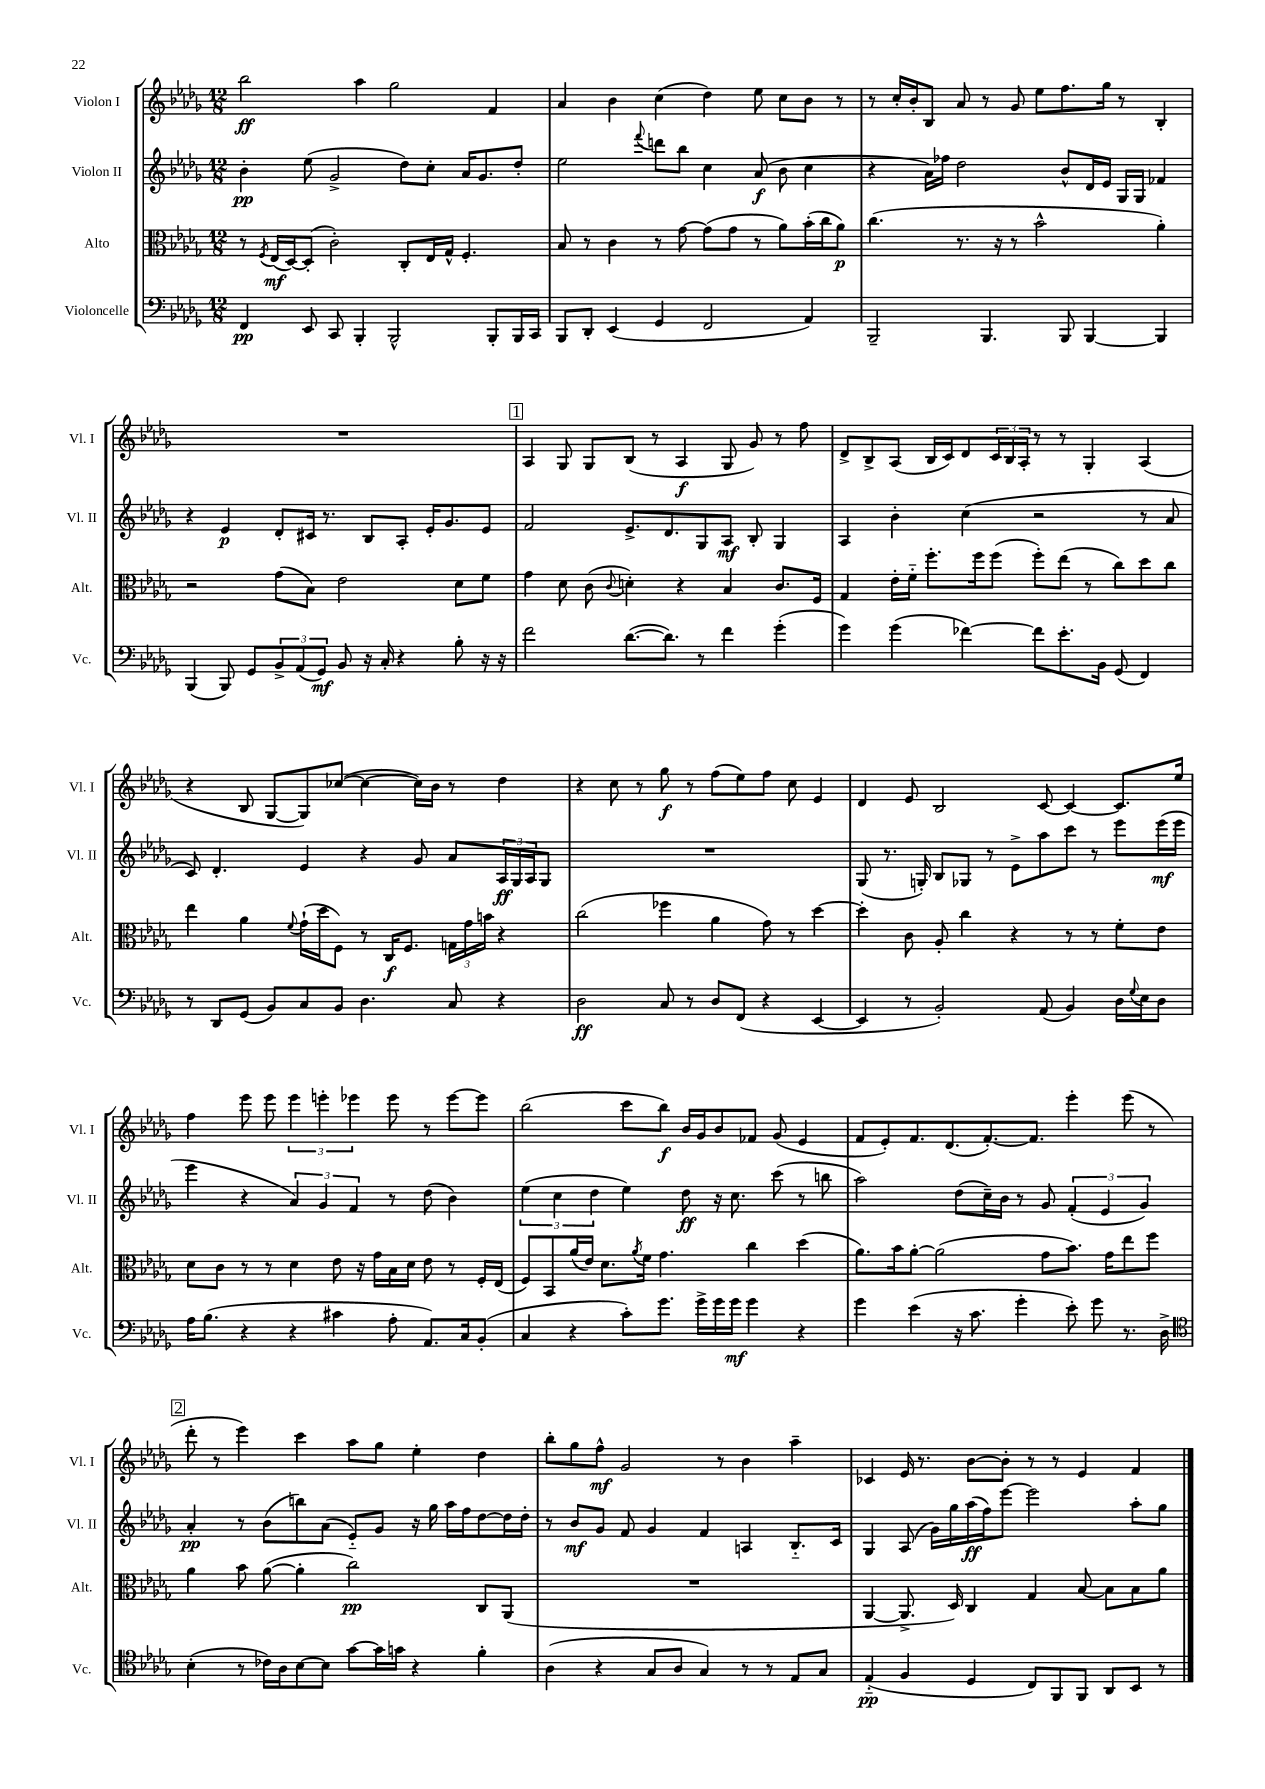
<<
\new StaffGroup <<
\new Staff = "s0" \with { instrumentName = "Violon I" shortInstrumentName = "Vl. I" } {
    \clef treble \key des \major \numericTimeSignature \time 12/8
    bes''2\ff aes''4 ges''2 f'4 |
    aes'4 bes'4 c''4( des''4) ees''8 c''8 bes'8 r8 |
    r8 c''16-. bes'16-. bes8 aes'8 r8 ges'8 ees''8 f''8. ges''16 r8 bes4-. |
    R1. |
    \mark \markup { \box "1" } aes4 ges8 ges8 bes8( r8 aes4\f ges8 ges'8) r8 f''8 |
    des'8-> bes8-> aes8( bes16 c'16) des'8 \tuplet 3/2 { c'16 bes16 aes16-. } r8 r8 ges4-. aes4( |
    r4 bes8 ges8~ ges8) ces''8~( ces''4~ ces''16) bes'16 r8 des''4 |
    r4 c''8 r8 ges''8\f r8 f''8( ees''8) f''8 c''8 ees'4 |
    des'4 ees'8 bes2 c'8~ c'4~ c'8. ees''16 |
    f''4 ees'''8 ees'''8 \tuplet 3/2 { ees'''4 e'''4-. ees'''4 } ees'''8 r8 ees'''8~ ees'''8 |
    bes''2( c'''8 bes''8\f) bes'16 ges'16 bes'8 fes'8 ges'8( ees'4 |
    f'8 ees'8-.) f'8. des'8.( f'8.~-.) f'8. ees'''4-. ees'''8( r8 |
    \mark \markup { \box "2" } des'''8-. r8 ees'''4) c'''4 aes''8 ges''8 ees''4-. des''4 |
    bes''8-. ges''8 f''8-^\mf ges'2 r8 bes'4 aes''4-- |
    ces'4 ees'16 r8. bes'8~ bes'8-. r8 r8 ees'4 f'4 \bar "|." |
}
\new Staff = "s1" \with { instrumentName = "Violon II" shortInstrumentName = "Vl. II" } {
    \clef treble \key des \major \numericTimeSignature \time 12/8
    bes'4-.\pp ees''8( ges'2-> des''8) c''8-. aes'16 ges'8. des''8-. |
    ees''2 \appoggiatura { f'''8 } d'''8 bes''8 c''4 aes'8\f( bes'8 c''4 |
    r4 aes'16) fes''16 des''2 bes'8-^ des'16 ees'16 ges16 ges16 fes'4 |
    r4 ees'4\p des'8-. cis'16 r8. bes8 aes8-. ees'16-. ges'8. ees'8 |
    \mark \markup { \box "1" } f'2 ees'8.-> des'8. ges8 aes8\mf bes8-. ges4 |
    aes4 bes'4-. c''4( r2 r8 aes'8 |
    c'8) des'4.-. ees'4 r4 ges'8 aes'8 \tuplet 3/2 { aes16\ff ges16 aes16 } ges8 |
    R1. |
    ges8( r8. g16-.) bes8 ges8 r8 ees'8-> aes''8 c'''8 r8 ees'''8 ees'''16\mf( ees'''16 |
    ees'''4 r4 \tuplet 3/2 { aes'4) ges'4 f'4 } r8 des''8( bes'4) |
    \tuplet 3/2 { ees''4( c''4 des''4 } ees''4) des''8\ff r16 c''8. c'''8( r8 b''8 |
    aes''2) des''8( c''16--) bes'16 r8 ges'8 \tuplet 3/2 { f'4-.( ees'4 ges'4) } |
    \mark \markup { \box "2" } aes'4-.\pp r8 bes'8( b''8) aes'8( ees'8-_) ges'8 r16 ges''16 aes''16 f''16 des''8~ des''16 des''16-. |
    r8 bes'8\mf ges'8 f'8 ges'4 f'4 a4 bes8.-_ c'16 |
    ges4 aes8( ges'16) ges''16 aes''16\ff( f''16) ees'''8~ ees'''2 aes''8-. ges''8 \bar "|." |
}
\new Staff = "s2" \with { instrumentName = "Alto" shortInstrumentName = "Alt." } {
    \clef alto \key des \major \numericTimeSignature \time 12/8
    r8 \acciaccatura { f8 } ees16\mf( des16~) des8-.( c'2-.) c8-. ees16 ges16-^ f4.-. |
    bes8 r8 c'4 r8 ges'8~ ges'8( ges'8 r8 aes'8) bes'16-.( c''16 aes'8\p) |
    c''4.( r8. r16 r8 bes'2-^ aes'4-.) |
    r2 ges'8( bes8) ees'2 des'8 f'8 |
    \mark \markup { \box "1" } ges'4 des'8 c'8( \appoggiatura { c'8 } d'4-.) r4 bes4 c'8. f16 |
    ges4 ees'16-. f'16-_ f''8.-. f''16 f''8( f''8-.) ees''8( r8 c''8) des''8 c''8 |
    ees''4 aes'4 \appoggiatura { f'8 } ges'16-!( des''16 f8) r8 c16\f f8. \tuplet 3/2 { g16 ges'16 b'16 } r4 |
    c''2( fes''4 aes'4 ges'8) r8 des''4~ |
    des''4-. c'8 aes8-. c''4 r4 r8 r8 f'8-. ees'8 |
    des'8 c'8 r8 r8 des'4 ees'8 r16 ges'16 bes16 des'16 ees'8 r8 f16-. ees16( |
    f8) bes,8 aes'16( ees'16) des'8. \acciaccatura { aes'8 } f'16 ges'4. c''4 des''4( |
    aes'8.) bes'16 aes'8~-. aes'2( ges'8 bes'8.) ges'16 ees''8 f''8 |
    \mark \markup { \box "2" } aes'4 bes'8 aes'8~( aes'4-. c''2\pp) c8 aes,8( |
    R1. |
    aes,4~ aes,8.-> des16) c4 ges4 bes8~ bes8 bes8 aes'8 \bar "|." |
}
\new Staff = "s3" \with { instrumentName = "Violoncelle" shortInstrumentName = "Vc." } {
    \clef bass \key des \major \numericTimeSignature \time 12/8
    f,4\pp ees,8 c,8 bes,,4-. bes,,2-^ bes,,8-. bes,,16 c,16 |
    bes,,8 des,8-. ees,4( ges,4 f,2 aes,4) |
    bes,,2-- bes,,4. bes,,8 bes,,4~ bes,,4 |
    bes,,4( bes,,8) ges,8 \tuplet 3/2 { bes,8-> aes,8( ges,8\mf) } bes,8 r16 c16-. r4 bes8-. r16 r16 |
    \mark \markup { \box "1" } f'2 des'8.~( des'8.) r8 f'4 ges'4-.( |
    ges'4) ges'4( fes'4~) fes'8 ees'8.-. bes,16 ges,8( f,4) |
    r8 des,8 ges,8( bes,8) c8 bes,8 des4. c8 r4 |
    des2\ff c8 r8 des8 f,8( r4 ees,4~ |
    ees,4 r8 bes,2-.) aes,8( bes,4) des16 \appoggiatura { ges8 } ees16 des8 |
    aes16 bes8.( r4 r4 cis'4 aes8-. aes,8.) c16 bes,8-.( |
    c4 r4 c'8-.) ges'8. ges'16-> ges'16 ges'16\mf ges'4 r4 |
    ges'4 ees'4( r16 c'8. ges'4-. ees'8-.) ges'8 r8. des16-> |
    \mark \markup { \box "2" } \clef tenor bes4-.( r8 ces'16) aes16 bes8~ bes8 ges'8~ ges'16 g'16 r4 f'4-. |
    aes4( r4 ges8 aes8 ges4) r8 r8 ees8 ges8 |
    ees4-_\pp( f4 des4 c8) f,8 f,8 aes,8 bes,8 r8 \bar "|." |
}
>>
>>
\layout { \context { \Score \remove "Bar_number_engraver" } }
